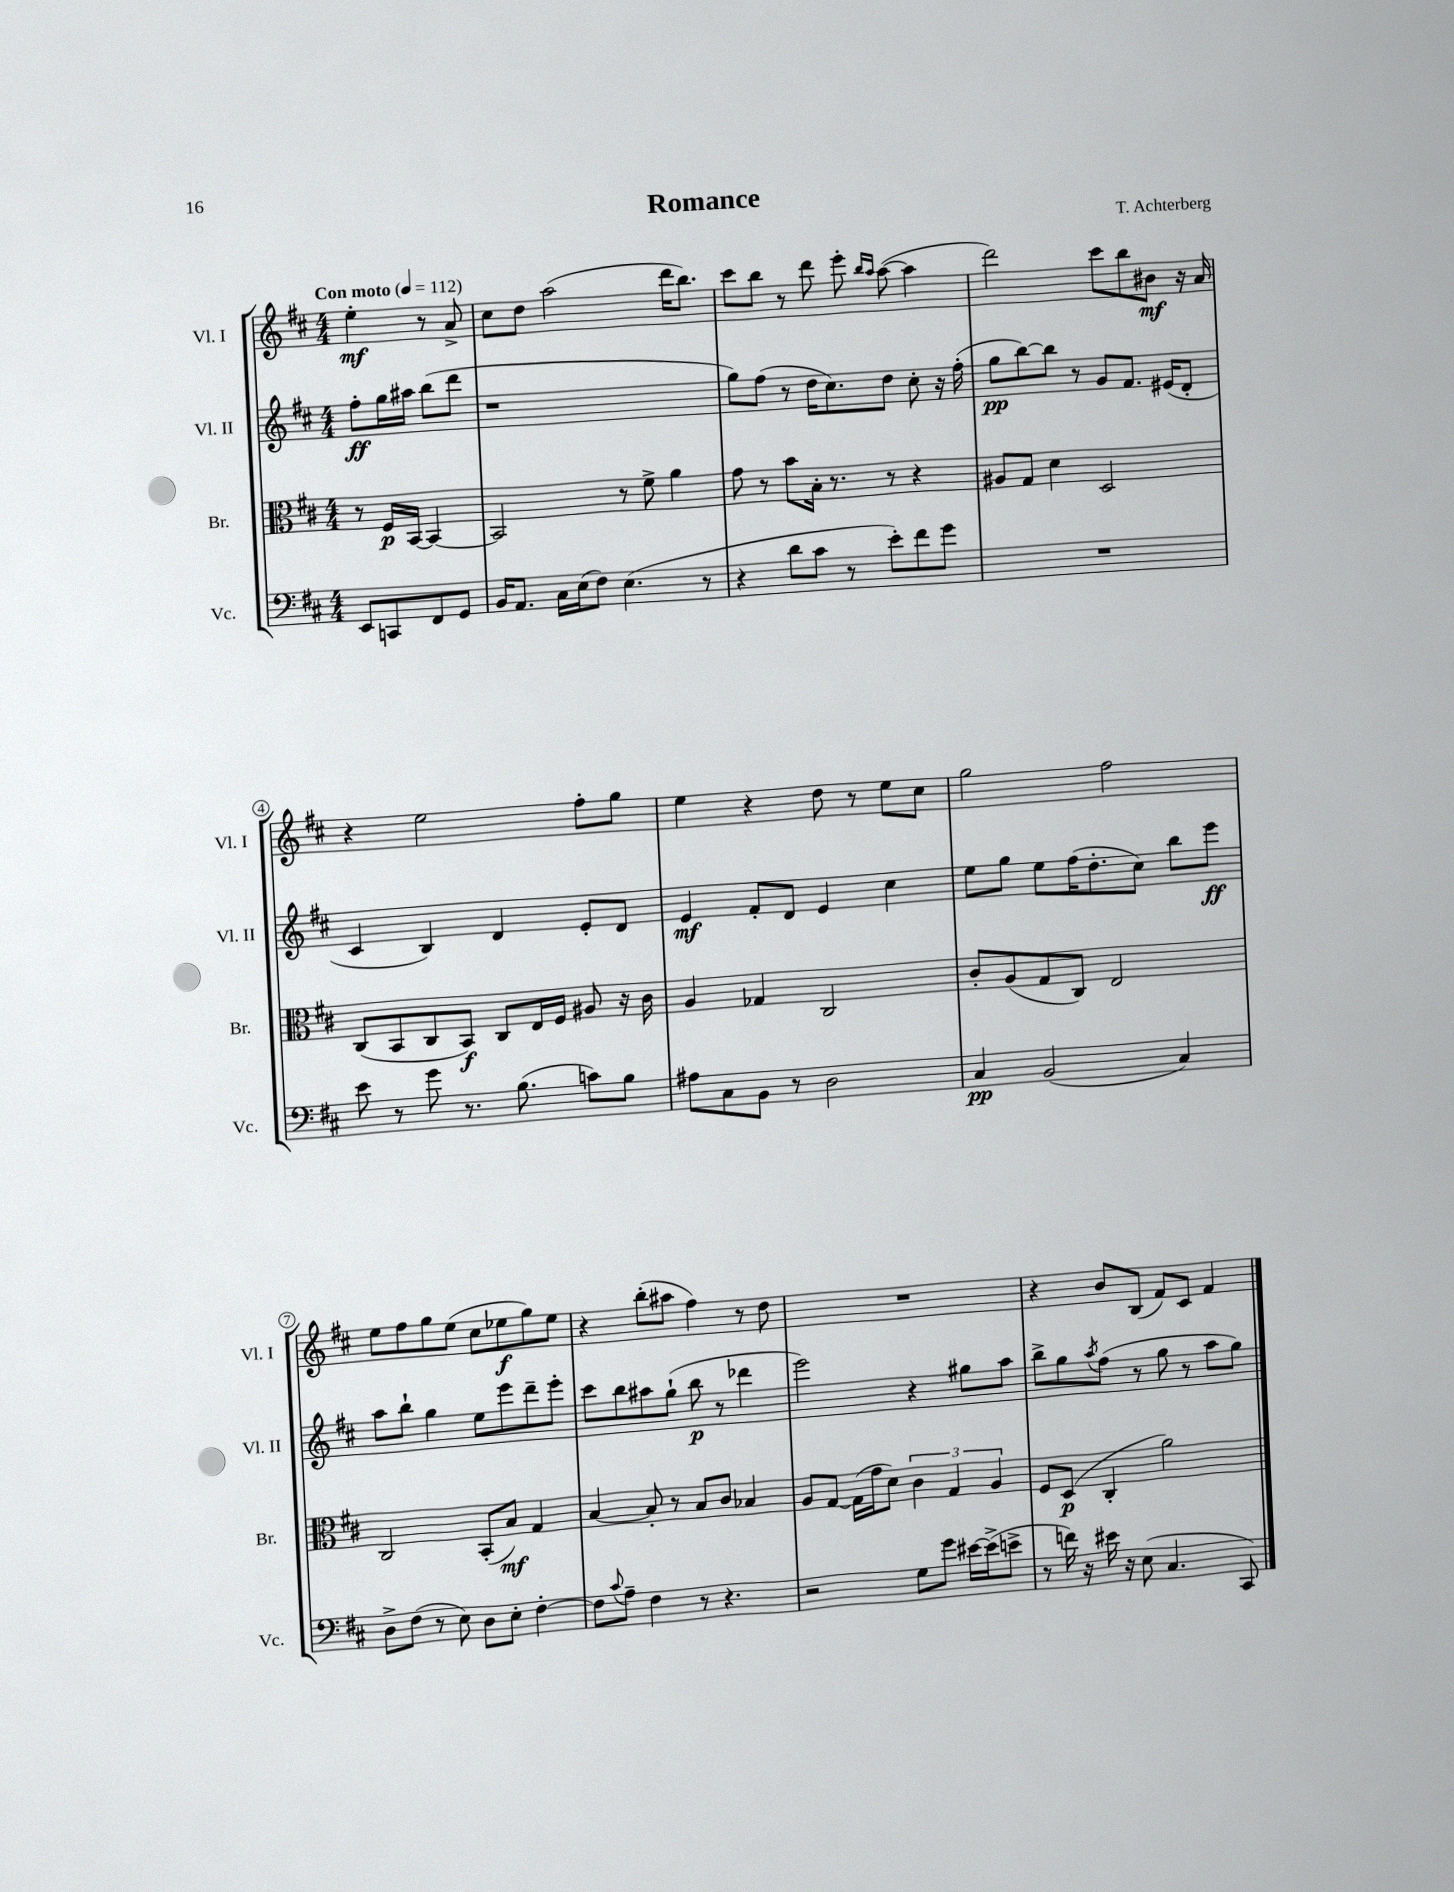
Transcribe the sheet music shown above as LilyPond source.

\header { title = "Romance" composer = "T. Achterberg" }
<<
\new StaffGroup <<
\new Staff = "s0" \with { instrumentName = "Vl. I" shortInstrumentName = "Vl. I" } {
    \clef treble \key d \major \numericTimeSignature \time 4/4 \partial 2 \tempo "Con moto" 4 = 112
    e''4-.\mf r8 a'8-> |
    cis''8 d''8 a''2( d'''16 b''8.) |
    cis'''8 b''8 r8 d'''8 e'''8-. \grace { b''16 a''16 } a''8~( a''4 |
    d'''2) cis'''8 b''8 bis'8\mf r16 a'16 |
    r4 e''2 fis''8-. g''8 |
    e''4 r4 d''8 r8 e''8 cis''8 |
    g''2 fis''2 |
    e''8 fis''8 g''8 e''8( cis''8 ees''8\f g''8) ees''8 |
    r4 b''8-.( ais''8 fis''4) r8 d''8 |
    R1 |
    r4 b'8 b8( fis'8) cis'8 fis'4 \bar "|." |
}
\new Staff = "s1" \with { instrumentName = "Vl. II" shortInstrumentName = "Vl. II" } {
    \clef treble \key d \major \numericTimeSignature \time 4/4 \partial 2
    fis''8-.\ff g''16 ais''16 b''8( d'''8 |
    r1 |
    g''8) fis''8( r8 d''16 cis''8.) d''8 cis''8-. r16 fis''16-.( |
    g''8\pp b''8~) b''8 r8 g'8 fis'8. eis'16( d'8-. |
    cis'4 b4) d'4 e'8-. d'8 |
    e'4\mf fis'8-. d'8 e'4 cis''4 |
    e''8 g''8 e''8 fis''16( d''8.-. cis''8) b''8 e'''8\ff |
    a''8 b''8-! g''4 e''8 e'''8 d'''8-- e'''8-. |
    cis'''8 b''8 ais''8 g''8-!( b''8\p r8 des'''4 |
    e'''2) r4 gis''8 a''8 |
    b''8-> g''8 \acciaccatura { a''8 } fis''8( r8 g''8 r8 a''8 g''8) \bar "|." |
}
\new Staff = "s2" \with { instrumentName = "Br." shortInstrumentName = "Br." } {
    \clef alto \key d \major \numericTimeSignature \time 4/4 \partial 2
    r8 fis16\p b,16~ b,4~ |
    b,2 r8 fis'8-> a'4 |
    g'8 r8 b'8 b16-. r8. r8 r4 |
    ais8 g8 d'4 d2 |
    cis8( b,8 cis8 b,8\f) cis8 e16 fis16 ais8 r16 cis'16 |
    a4 ges4 cis2 |
    cis'8-. a8( g8 cis8) e2 |
    cis2 b,8-.( b8\mf) g4 |
    b4~ b8-. r8 b8 cis'8 bes4 |
    a8 g8~ g16( g'16 d'8) \tuplet 3/2 { cis'4 g4 a4 } |
    fis8 d8\p( cis4-. a'2) \bar "|." |
}
\new Staff = "s3" \with { instrumentName = "Vc." shortInstrumentName = "Vc." } {
    \clef bass \key d \major \numericTimeSignature \time 4/4 \partial 2
    e,8 c,8 fis,8 g,8 |
    b,16 a,8. cis16 e16( fis8) e4.( r8 |
    r4 d'8 cis'8 r8 e'8-.) fis'8 g'8 |
    R1 |
    e'8 r8 g'8 r8. b8.( c'8) b8 |
    ais8 cis8 b,8 r8 d2 |
    cis4\pp b,2( cis4) |
    d8-> fis8( r8 e8) d8 e8-. fis4~-. |
    fis8 \appoggiatura { cis'8 } a8-- fis4 r8 r4. |
    r2 g8 g'8 eis'16~ eis'16->( e'8-> |
    r8 f'16) r16 eis'16 r16 e8( cis4. cis,8) \bar "|." |
}
>>
>>
\layout { \context { \Score \override BarNumber.stencil = #(make-stencil-circler 0.1 0.3 ly:text-interface::print) } }
